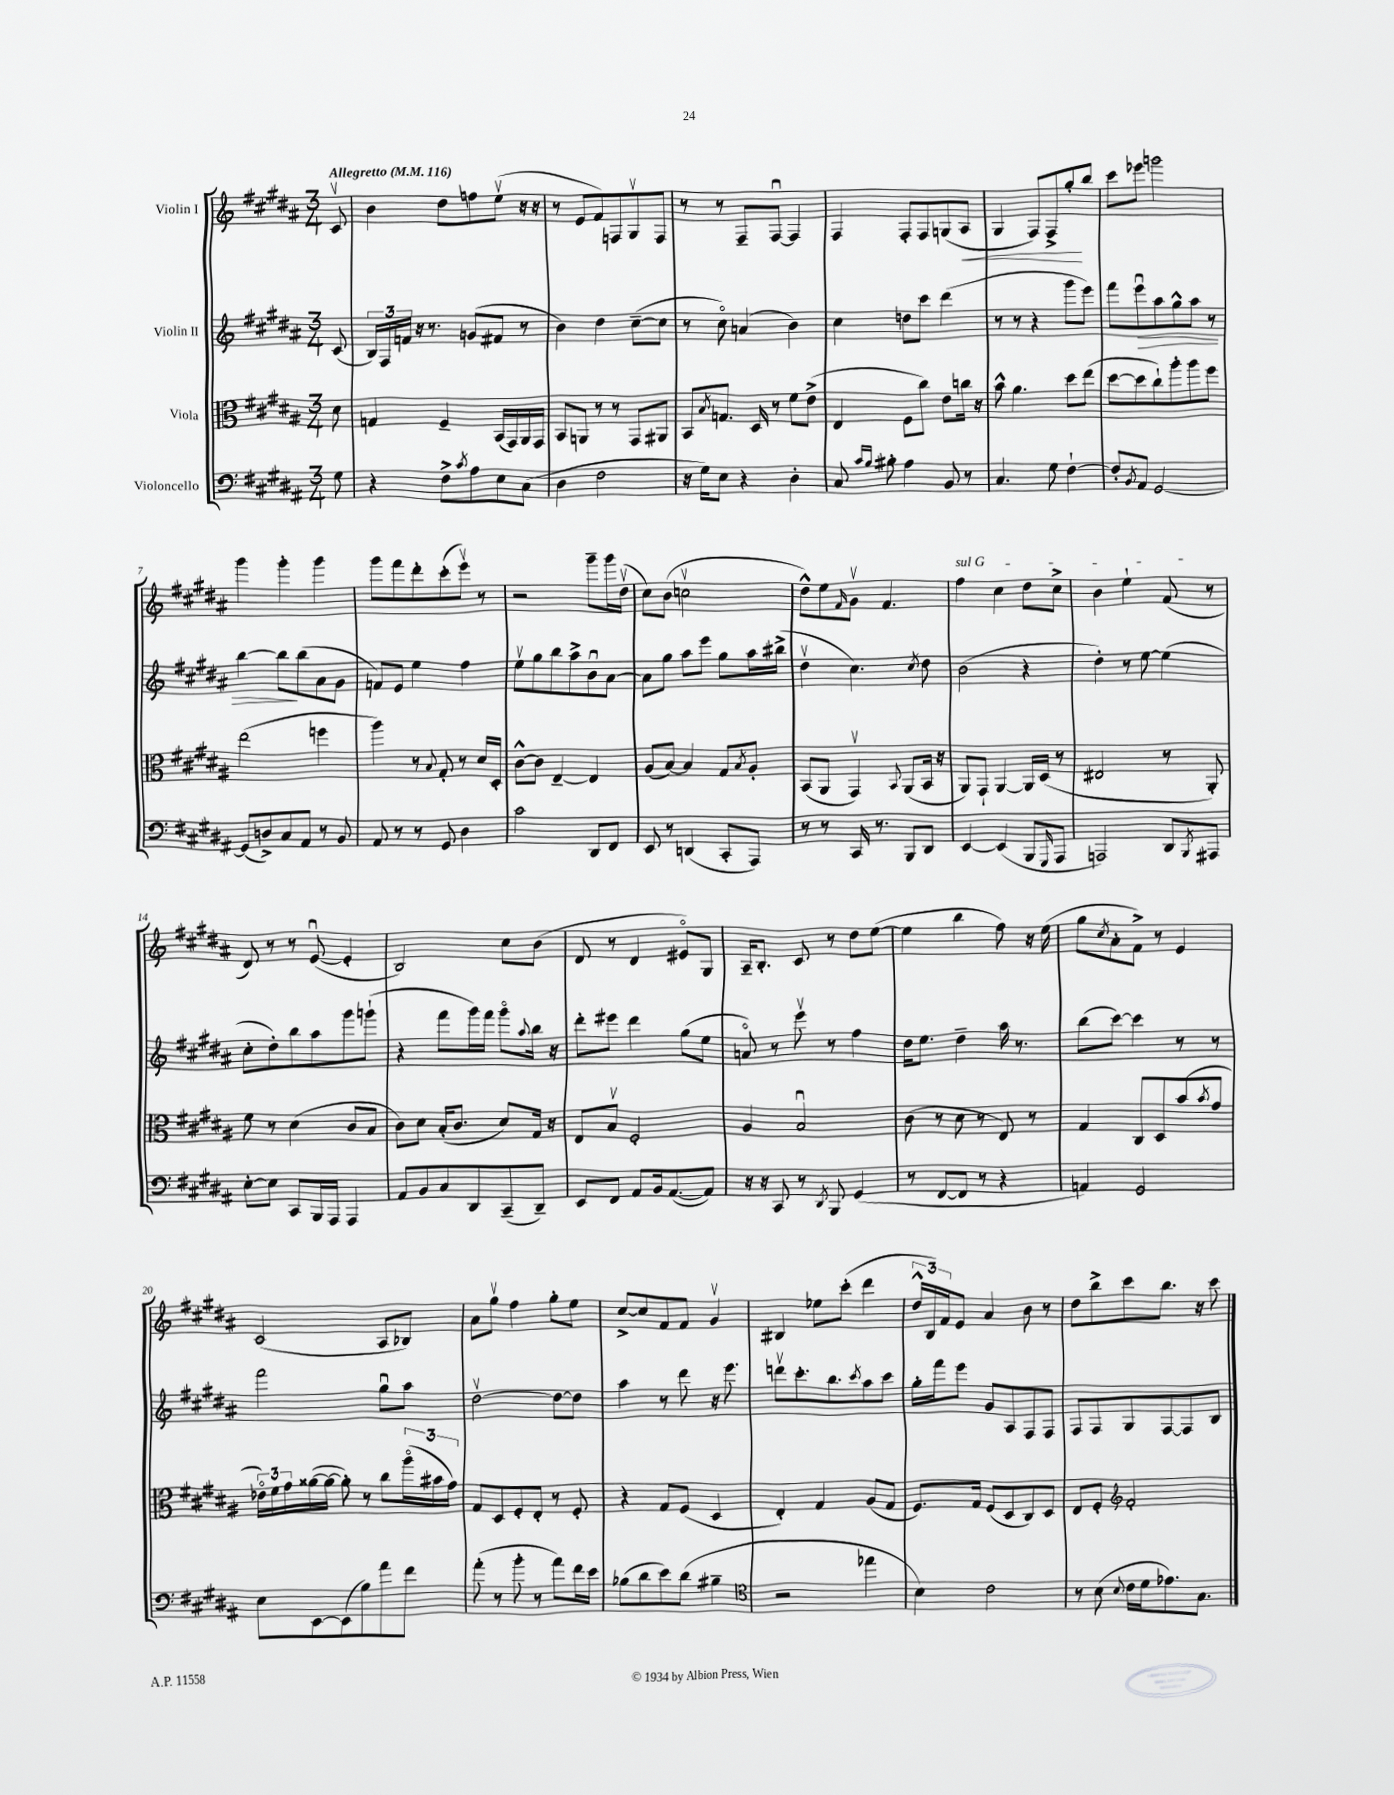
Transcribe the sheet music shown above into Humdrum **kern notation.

**kern	**kern	**kern	**kern
*staff4	*staff3	*staff2	*staff1
*clefF4	*clefC3	*clefG2	*clefG2
*k[f#c#g#d#a#]	*k[f#c#g#d#a#]	*k[f#c#g#d#a#]	*k[f#c#g#d#a#]
*M3/4	*M3/4	*M3/4	*M3/4
*MM116	*MM116	*MM116	*MM116
8G#	8d#	(8c#	8c#v
=	=	=	=
4r	4G	24B)	4b
.	.	24F#	.
.	.	24f	.
.	.	16r	.
.	.	8.r	.
8F#^	4F#~	.	8dd#
8qc#	.	.	.
8A#	.	(8g	8ff
8E	(16BB	8f#	(8eev
.	16GG#)	.	.
(8C#	16AA#	8r	16r
.	16GG#	.	16r
=	=	=	=
4D#	8BB	4b)	8r
.	8AA	.	8e
2F#	8r	4dd#	8f#)
.	8r	.	8F
.	8GG#	([8cc#~	8G#v
.	8AA#	8cc#]	8F
=	=	=	=
16r	8BB	8r	8r
16G#)	.	.	.
.	8qB	.	.
8E	8.G	8cc#o)	8r
4r	.	(4a	8F#~
.	16D#	.	.
.	8r	.	[8F#u
4D#'	8f#	4b)	4F#]
.	(8e^	.	.
=	=	=	=
8C#	4E	4cc#	4F#
16qqc#	.	.	.
16qqB	.	.	.
8B#'	.	.	.
4A#	8F#	8dd	8F#'
.	8cc#)	8ccc#	8F#
8BB	8e	(4ddd#	(8G
8r	16cc	.	8A#
.	16r	.	.
=	=	=	=
4.C#	8b^^	8r	4G#
.	4.a#	8r	.
.	.	4r	8F#)
8G#	.	.	8F#^
[4F#`	8dd#	8ggg#	8gg#'
.	(8ee	8eee)	8bb
=	=	=	=
8F#']	[8dd#	8fff#	8ccc#
8qBB	.	.	.
8AA#	8dd#]	8eeeu	8eee-
[2GG#	8cc#`)	8aa#	2ggg
.	8aa#'	8gg#^^	.
.	8aa#	8aa#	.
.	8ff#	8r	.
=	=	=	=
(8GG#]	(2ee	[4bb	4ggg#
8D^)	.	.	.
8C#	.	8bb]	4ggg#'
8AA#	.	(8bb	.
8r	4ff	8a#	4ggg#
8BB	.	8g#	.
=	=	=	=
8AA#	4aa#)	8f)	8ggg#
8r	.	8e	8fff#
8r	8r	4ee	8ddd#'
.	8qqB	.	.
8GG#	8G#'	.	(8ccc#'
4D#	8r	4ff#	8eeev)
.	16d#	.	8r
.	16D#'	.	.
=	=	=	=
2c#	[8c#^^	8eev	2r
.	8c#]	8gg#	.
.	[4E~	8bb	.
.	.	8aa#^	.
8DD#	4E]	8bu	8ggg#~
8FF#	.	[8a#	16ggg#
.	.	.	(16dd#v
=	=	=	=
8EE	(8A#	8a#]	8cc#)
8r	[8B)	8gg#	(8b
(4DD	4B]	8aa#	2ccv
.	.	8eee	.
8CC#'	8G#	8gg#	.
.	8qB	.	.
8AAA#)	8A#'	16aa#	.
.	.	(16bb#^	.
=	=	=	=
8r	(8BB	4dd#v	8dd#^^)
8r	8AA#	.	8ee
.	.	.	16qqf#
16CC#	4GG#v)	4.cc#)	8g#v
8.r	.	.	.
.	.	.	4.f#
.	8qqBB	.	.
8BBB	(8AA#	.	.
.	.	8qcc#	.
8DD#	16BB	8dd#	.
.	16r	.	.
=	=	=	=
[4EE	8AA#)	(2b	4ff#
.	8GG#`	.	.
(4EE]	[4AA#	.	4cc#
8BBB	16AA#]	4r	8dd#
.	(16D#	.	.
16qqGGG#	.	.	.
8AAA#	8r	.	8cc#^
=	=	=	=
2AAA)	2E#	4dd#')	4b
.	.	8r	4ee`
.	.	[8ee	.
8DD#	8r	(4ee]	(8f#
8qBBB	.	.	.
8AAA#	8AA#')	.	8r
=	=	=	=
[8E'	8f#	8cc#'	8d#)
8E]	8r	8dd#')	8r
8CC#	(4d#	8bb	8r
16BBB	.	8aa#	([8eu
16AAA#	.	.	.
4AAA#	8c#	8ggg#	4e']
.	8B	(8ggg`	.
=	=	=	=
8AA#	8c#)	4r	2B)
8BB	8d#	.	.
8C#	(16B'	8fff#	.
.	8.c#	.	.
8DD#	.	16ggg#)	.
.	.	16fff#	.
(8CC#~	8d#)	8ggg#o	8cc#
.	.	8qqaa#	.
8DD#~)	16G#	16bb	(8b
.	16r	16r	.
=	=	=	=
8EE	8E	8ddd#'	8d#
8FF#	8Bv	8eee#	8r
8AA#	2F#'	4ddd#	4d#
16BB	.	.	.
([8.AA#	.	.	.
.	.	(8gg#	8e#o)
8AA#])	.	8ee	8G#
=	=	=	=
16r	4A#	8ao)	16A#~
16r	.	.	8.B'
8CC#	.	8r	.
8r	2Bu	8eeev	8c#
8qDD#	.	.	.
8BBB	.	8r	8r
(4GG#	.	4ff#	8dd#
.	.	.	([8ee
=	=	=	=
8r	(8c#	16dd#	4ee]
.	.	8.ee	.
[8FF#	8r	.	.
8FF#]	8d#	4dd#~	4bb
8r	8r	.	.
4r	8E)	16aa#	8ff#)
.	.	8.r	.
.	8r	.	16r
.	.	.	(16ee
=	=	=	=
4AA)	4G#	(8bb	8gg#
.	.	.	8qcc#
.	.	[8ccc#)	8a#'
2GG#	8C#	4ccc#]	8f#^)
.	8D#	.	8r
.	(8b	8r	4e
.	8qb	.	.
.	8g#	8r	.
=	=	=	=
8E	24e-o)	2fff#	(2c#
.	24f#	.	.
.	24g#	.	.
[8EE	([16a##	.	.
.	16a##_	.	.
(8EE]	8a##'])	.	.
8B)	8r	.	.
8a#	8cc#	8gg#u	8A#
8f#	(24aa#o	8aa#	8B-)
.	24b#	.	.
.	24g#)	.	.
=	=	=	=
(8a#'	8G#	[2dd#v	8a#
8r	8D#	.	8gg#v
8b'	8F#'	.	4ff#
8r	8E'	.	.
8a#)	8r	8dd#_	8gg#'
16f#	8F#'	8dd#]	8ee
16e	.	.	.
=	=	=	=
(8B-	4r	4aa#	[8cc#^
8d#	.	.	8cc#]
8e)	8G#	8r	8f#
(8d#	(8F#	8ddd#	8f#
4B#~	4D#	16r	4g#v
.	.	8.eee	.
=	=	=	=
*clefC4	*	*	*
2r	4E')	8dddv	4B#
.	.	8.ccc#'	.
.	4G#	.	8ee-
.	.	8.bb	.
.	.	.	(8ccc#'
.	.	8qccc#	.
4ee-	(8A#	8aa#	4ddd#
.	8G#	8ccc#	.
=	=	=	=
4B)	8.F#)	16gg#'	24dd#^^
.	.	.	24B)
.	.	16fff#	.
.	.	.	24f#
.	.	8eee	8e
.	16G#	.	.
2c#	(8F#	8g#	4a#
.	8D#	8A#	.
.	8C#)	8F#	8b
.	8D#	8F#	8r
=	=	=	=
8r	8E	8F#	8dd#
(8B	8F#'	8F#	8bb^
*	*clefG2	*	*
8qqB	.	.	.
16c#	2f#'	8G#	8ccc#
16d#	.	.	.
8.e-)	.	[8F#	8.bb
.	.	8F#]	.
8.G#	.	.	16r
.	.	8B	8ccc#
==	==	==	==
*-	*-	*-	*-
